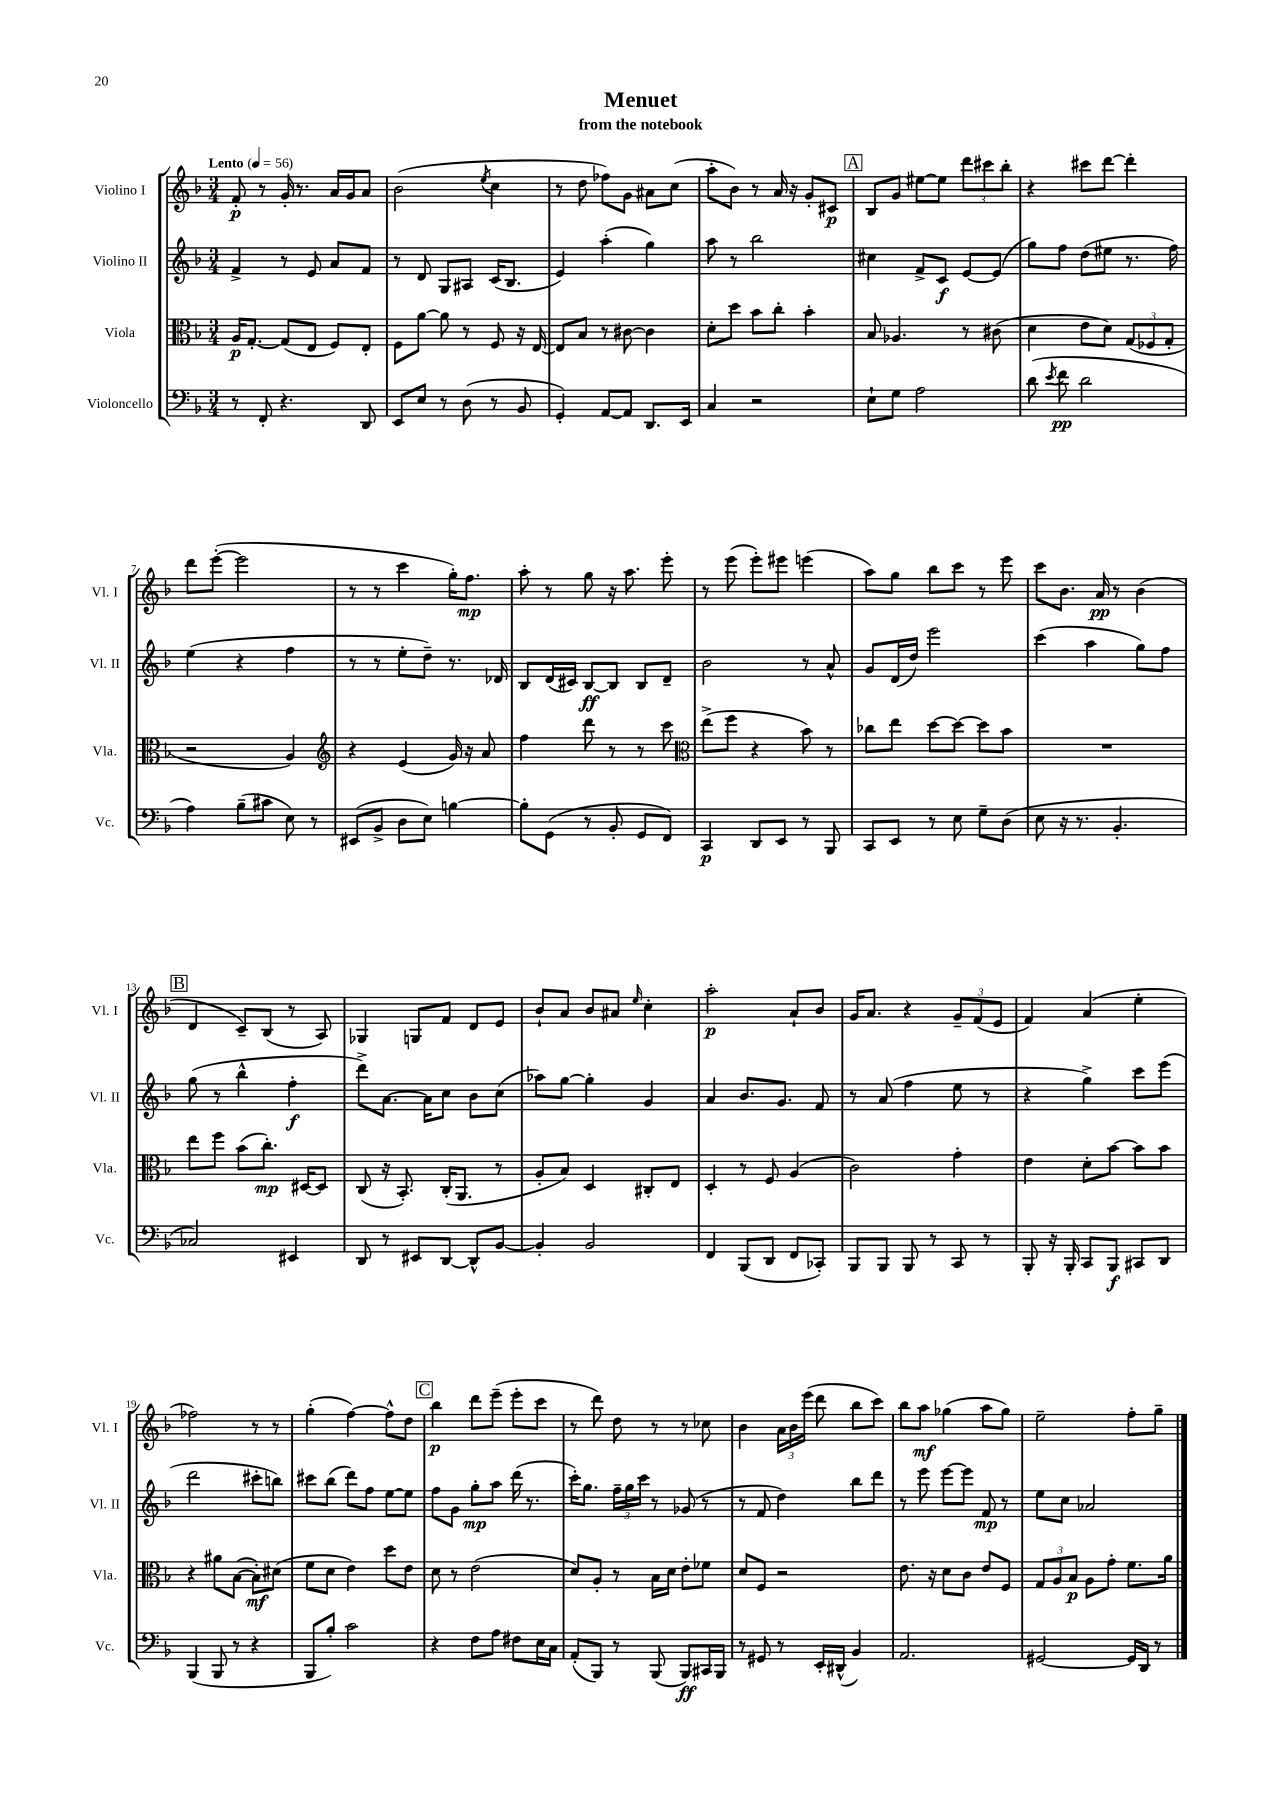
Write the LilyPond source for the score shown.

\header { title = "Menuet" subtitle = "from the notebook" }
<<
\new StaffGroup <<
\new Staff = "s0" \with { instrumentName = "Violino I" shortInstrumentName = "Vl. I" } {
    \clef treble \key f \major \numericTimeSignature \time 3/4 \tempo "Lento" 4 = 56
    \autoBeamOff f'8-.\p r8 g'16-. r8. a'16[ g'16 a'8] |
    bes'2( \acciaccatura { e''8 } c''4 |
    r8 d''8 fes''8[) g'8] ais'8[ c''8]( |
    a''8[-. bes'8]) r8 a'16 r16 g'8[-. cis'8]\p |
    \mark \markup { \box "A" } bes8[ g'8] eis''8[~ eis''8] \tuplet 3/2 { d'''8[ cis'''8 bes''8]-. } |
    r4 cis'''8[ d'''8]~ d'''4-. |
    d'''8[ e'''8]~-.( e'''2 |
    r8 r8 c'''4 g''16[-.) f''8.]\mp |
    a''8-. r8 g''8 r16 a''8. e'''8-. |
    r8 e'''8( e'''8[-.) eis'''8] e'''4( |
    a''8[) g''8] bes''8[ c'''8] r8 e'''8 |
    c'''8[ bes'8.] a'16\pp r8 bes'4( |
    \mark \markup { \box "B" } d'4 c'8[--) bes8]( r8 a8) |
    ges4 g8[ f'8] d'8[ e'8] |
    bes'8[-! a'8] bes'8[ ais'8] \grace { e''16 } c''4-. |
    a''2-.\p a'8[-! bes'8] |
    g'16[ a'8.] r4 \tuplet 3/2 { g'8[-- f'8( e'8] } |
    f'4) a'4( e''4-. |
    fes''2) r8 r8 |
    g''4-.( f''4~) f''8[-^ d''8] |
    \mark \markup { \box "C" } bes''4\p d'''8[ e'''8]--( e'''8[-. c'''8] |
    r8 d'''8) d''8 r8 r8 ces''8 |
    bes'4 \tuplet 3/2 { a'16[ bes'16 e'''16]( } d'''8 bes''8[ c'''8]) |
    bes''8[ a''8]\mf ges''4( a''8[ ges''8]) |
    e''2-- f''8[-. g''8]-- \bar "|." |
}
\new Staff = "s1" \with { instrumentName = "Violino II" shortInstrumentName = "Vl. II" } {
    \clef treble \key f \major \numericTimeSignature \time 3/4
    \autoBeamOff f'4-> r8 e'8 a'8[ f'8] |
    r8 d'8 g8[ ais8] c'16[( bes8.] |
    e'4) a''4-.( g''4) |
    a''8 r8 bes''2 |
    \mark \markup { \box "A" } cis''4 f'8[-> c'8]\f e'8[~ e'8]( |
    g''8[) f''8] d''8[( eis''8] r8. f''16) |
    e''4( r4 f''4 |
    r8 r8 e''8[-. d''8]--) r8. des'16 |
    bes8[ d'16( cis'16]) bes8[~\ff bes8] bes8[ d'8]-- |
    bes'2 r8 a'8-^ |
    g'8[ d'16( d''16]) e'''2 |
    c'''4( a''4 g''8[) f''8] |
    \mark \markup { \box "B" } g''8( r8 bes''4-^ f''4-.\f |
    d'''8[->) a'8.]~ a'16[ c''8] bes'8[ c''8]( |
    aes''8[) g''8]~ g''4-. g'4 |
    a'4 bes'8.[ g'8.] f'8 |
    r8 a'8( f''4 e''8 r8 |
    r4 g''4->) c'''8[ e'''8]( |
    d'''2 cis'''8[-. b''8]) |
    cis'''8[ bes''8]( d'''8[) f''8] e''8[~ e''8] |
    \mark \markup { \box "C" } f''8[ g'8] g''8[-.\mp a''8] d'''16( r8. |
    c'''16[-.) g''8.] \tuplet 3/2 { f''16[-- g''16 c'''16] } r8 ges'8( r8 |
    r8 f'8 d''4) bes''8[ d'''8] |
    r8 e'''8 e'''8[~ e'''8] f'8\mp r8 |
    e''8[ c''8] aes'2 \bar "|." |
}
\new Staff = "s2" \with { instrumentName = "Viola" shortInstrumentName = "Vla." } {
    \clef alto \key f \major \numericTimeSignature \time 3/4
    \autoBeamOff a16[\p g8.]~-. g8[( e8] f8[) e8]-. |
    f8[ a'8]~ a'8 r8 f8 r16 e16~ |
    e8[ bes8] r8 cis'8~ cis'4 |
    d'8[-. d''8] bes'8[ c''8]-. bes'4-. |
    \mark \markup { \box "A" } bes8 aes4. r8 cis'8( |
    d'4 e'8[ d'8]) \tuplet 3/2 { g8[( fes8 g8]-. } |
    r2 a4) |
    \clef treble r4 e'4( g'16) r16 a'8 |
    f''4 d'''8 r8 r8 c'''8 |
    \clef alto e''8[->( f''8] r4 bes'8) r8 |
    ces''8[ e''8] d''8[~ d''8]~ d''8[ bes'8] |
    R2. |
    \mark \markup { \box "B" } e''8[ f''8] bes'8[( c''8.]-.\mp) dis16[~ dis8] |
    c8( r16 bes,8.-.) c16[-.( a,8.] r8 |
    a8[-. bes8]) d4 cis8[-. e8] |
    d4-. r8 f8 a4( |
    c'2) g'4-. |
    e'4 d'8[-. bes'8]~ bes'8[ bes'8] |
    r4 ais'8[ bes8]~( bes8[-.\mf) dis'8]( |
    f'8[ d'8] e'4) d''8[ e'8] |
    \mark \markup { \box "C" } d'8 r8 e'2( |
    d'8[) a8]-. r8 bes16[ d'16] e'8[-. fes'8] |
    d'8[ f8] r2 |
    e'8. r16 d'8[ c'8] e'8[ f8] |
    \tuplet 3/2 { g8[ a8 bes8]\p } a8[ g'8]-. f'8.[ a'16] \bar "|." |
}
\new Staff = "s3" \with { instrumentName = "Violoncello" shortInstrumentName = "Vc." } {
    \clef bass \key f \major \numericTimeSignature \time 3/4
    \autoBeamOff r8 f,8-. r4. d,8 |
    e,8[ e8] r8 d8( r8 bes,8 |
    g,4-.) a,8[~ a,8] d,8.[ e,16] |
    c4 r2 |
    \mark \markup { \box "A" } e8[-! g8] a2 |
    d'8( \acciaccatura { e'8 } f'8\pp d'2 |
    a4) bes8[--( cis'8] e8) r8 |
    eis,8[( bes,8]-> d8[ e8]) b4~ |
    b8[-. g,8]( r8 bes,8-. g,8[ f,8]) |
    c,4\p d,8[ e,8] r8 bes,,8 |
    c,8[ e,8] r8 e8 g8[-- d8]( |
    e8 r16 r8. bes,4.-. |
    \mark \markup { \box "B" } ces2) eis,4 |
    d,8 r8 eis,8[ d,8]~ d,8[-^ bes,8]~ |
    bes,4-. bes,2 |
    f,4 bes,,8[( d,8] f,8[ ces,8]-.) |
    bes,,8[ bes,,8] bes,,8 r8 c,8 r8 |
    bes,,8-. r16 bes,,16-. c,8[ bes,,8]\f cis,8[ d,8] |
    bes,,4( bes,,8 r8 r4 |
    bes,,8[ bes8]-.) c'2 |
    \mark \markup { \box "C" } r4 f8[ a8] fis8[ e16 c16] |
    a,8[-.( bes,,8]) r8 bes,,8( bes,,8[\ff) cis,16 bes,,16] |
    r8 gis,8 r8 e,16[-. dis,16]-^( bes,4) |
    a,2. |
    gis,2~ gis,16[ d,16] r8 \bar "|." |
}
>>
>>
